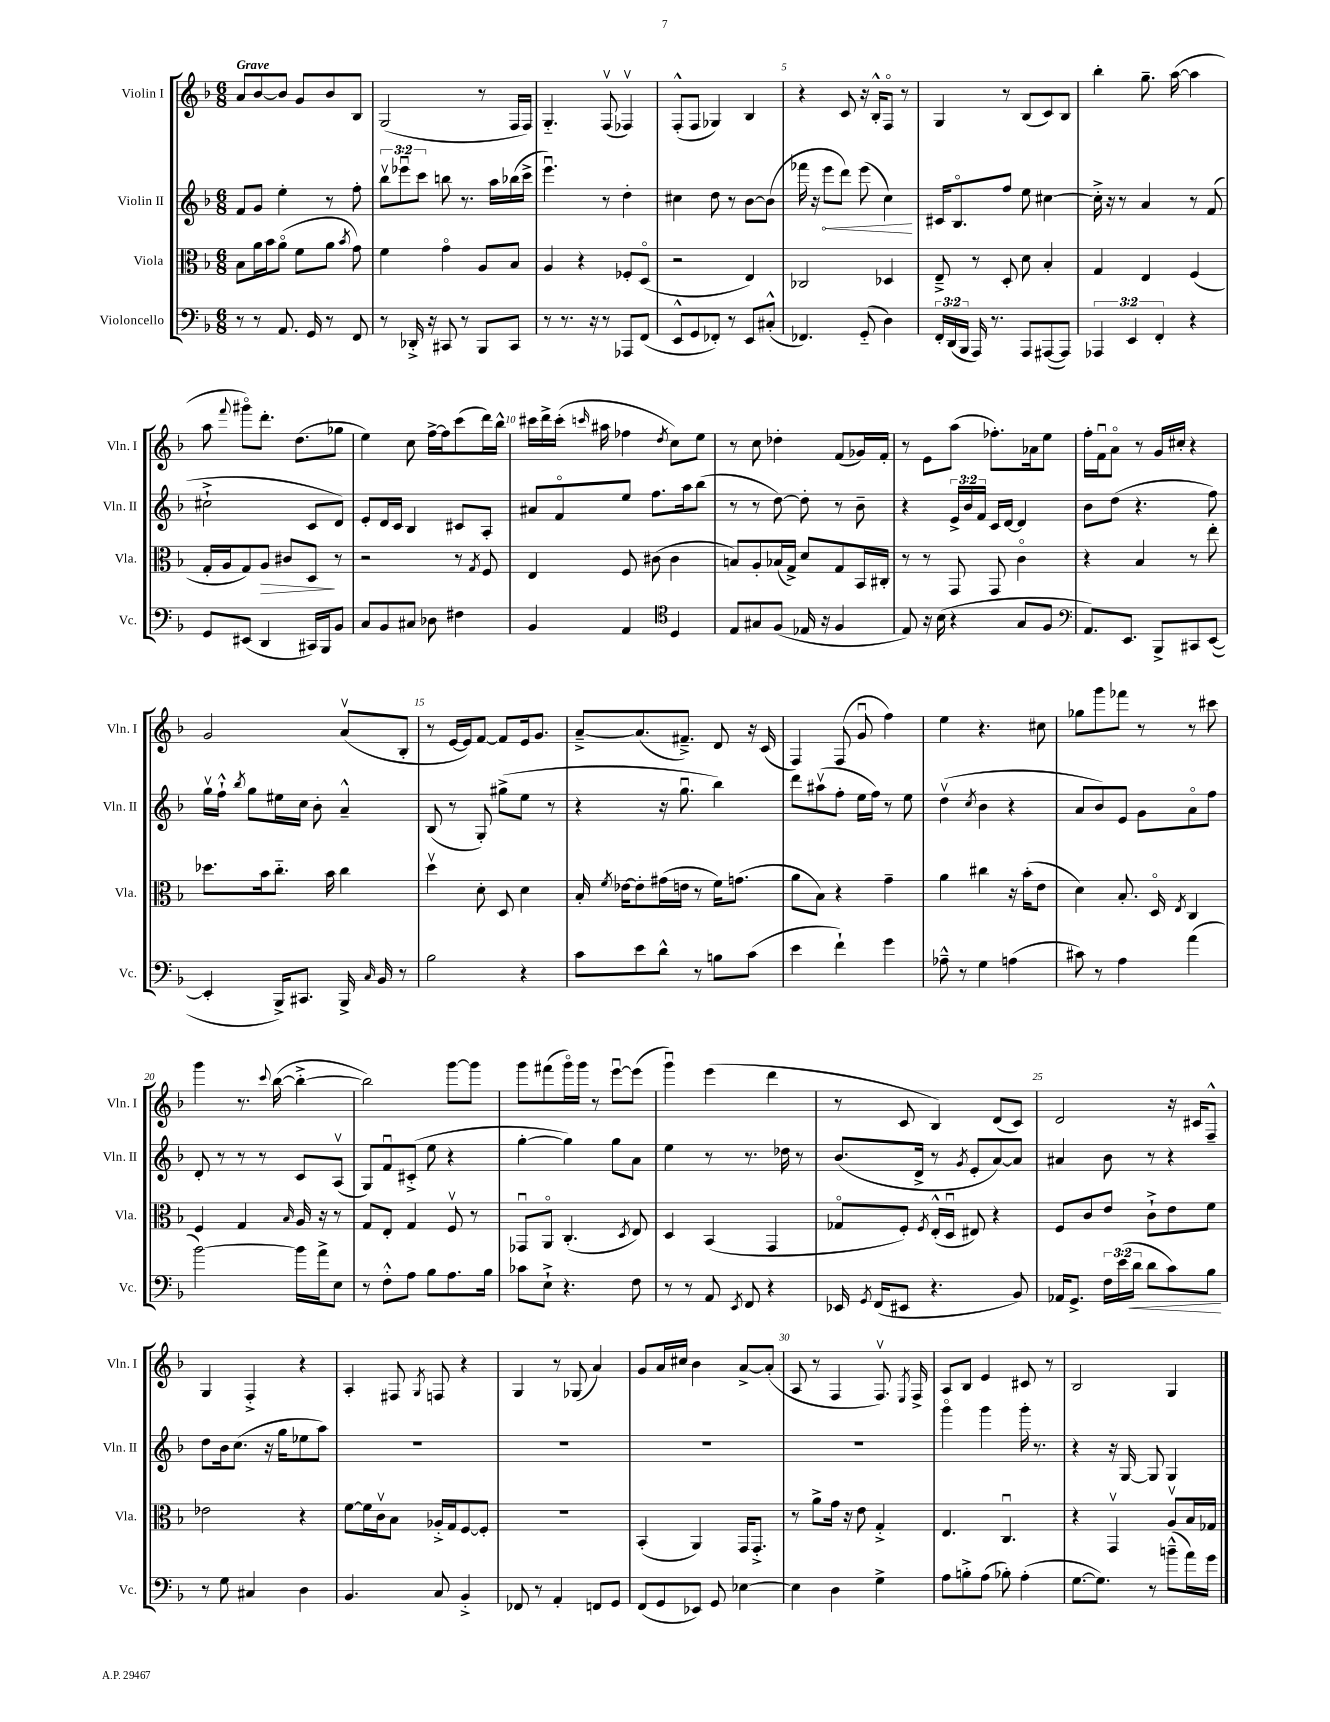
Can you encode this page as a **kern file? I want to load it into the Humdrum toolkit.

**kern	**dynam	**kern	**dynam	**kern	**dynam	**kern
*part4	*part4	*part3	*part3	*part2	*part2	*part1
*staff4	*staff4	*staff3	*staff3	*staff2	*staff2	*staff1
*I"Violoncello	*	*I"Viola	*	*I"Violin II	*	*I"Violin I
*I'Vc.	*	*I'Vla.	*	*I'Vln. II	*	*I'Vln. I
*clefF4	*	*clefC3	*	*clefG2	*	*clefG2
*k[b-]	*	*k[b-]	*	*k[b-]	*	*k[b-]
*M6/8	*	*M6/8	*	*M6/8	*	*M6/8
=1	=1	=1	=1	=1	=1	=1
!	!	!	!	!	!	!LO:TX:a:B:t=Grave
8r	.	8B-\L	.	8f/L	.	8a/L
8r	.	16a\L	.	8g/J	.	[8b-/
.	.	16b-\J	.	.	.	.
8.AA/	.	(8a\J	.	4ee'\	.	8b-/J]
.	.	8f\L	.	.	.	8g/L
16GG/	.	.	.	.	.	.
8r	.	8a\J	.	8r	.	8b-/
.	.	8qb-/	.	.	.	.
8FF/	.	8g\)	.	8ff'\	.	8B-/J
=2	=2	=2	=2	=2	=2	=2
8r	.	4f\	.	12bb-v\L	.	(2G/
.	.	.	.	12eee-Xu\	.	.
16DD-X'^/	.	.	.	.	.	.
.	.	.	.	12ccc\J	.	.
16r	.	.	.	.	.	.
8CC#X/	.	4g\	.	8bbn\	.	.
8r	.	.	.	8.r	.	.
8BBB-/L	.	8A/L	.	.	.	8r
.	.	.	.	16aa\LL	.	.
8CC#/J	.	8B-/J	.	(16bb-X\	.	16F/LL
.	.	.	.	16ccc^\JJ	.	16F/JJ)
=3	=3	=3	=3	=3	=3	=3
8r	.	4A/	.	4.eeeu\)	.	4.G/
8.r	.	.	.	.	.	.
.	.	4r	.	.	.	.
16r	.	.	.	.	.	.
8r	.	.	.	8r	.	(8Fv/
8AAA-X/L	.	8F-X'/L	.	4dd'\	.	4F-Xv/)
(8FF/J	.	(8D/J	.	.	.	.
=4	=4	=4	=4	=4	=4	=4
8EE^^/L	.	2r	.	4cc#X\	.	(8F'^^/L
8GG/	.	.	.	.	.	8F/J
8FF-X'/J)	.	.	.	8dd\	.	4G-X/)
8r	.	.	.	8r	.	.
8EE/L	.	4E/)	.	[8b-\L	.	4B-/
(8C#X'^^/J	.	.	.	(8b-\J]	.	.
=5	=5	=5	=5	=5	=5	=5
4.FF-X/)	.	2C-X/	.	16fff-X\	.	4r
.	.	.	.	16r	.	.
!	!	!	!	!	!LO:HP:b	!
.	.	.	.	8eee\L	<	.
.	.	.	.	8ddd\J)	.	8c/
(8GG/	.	.	.	(8eee\	.	16r
.	.	.	.	.	.	16B-'^^/KL
4D\)	.	4D-X/	.	4cc\)	.	8F/J
.	.	.	.	.	.	8r
.	.	.	.	.	[	.
=6	=6	=6	=6	=6	=6	=6
24FF'/LL	.	8E~^/	.	16c#X/KL	.	4G/
(24DD/	.	.	.	.	.	.
.	.	.	.	8.B-/	.	.
24BBB-/JJ	.	.	.	.	.	.
16AAA/)	.	8r	.	.	.	.
8.r	.	.	.	.	.	.
.	.	8D'/	.	8ff/J	.	8r
8AAA/L	.	8d\	.	8ee\	.	(8B-/L
([8AAA#X/	.	4B-'/	.	[4cc#X\	.	8c/)
8AAA#/J])	.	.	.	.	.	8B-/J
=7	=7	=7	=7	=7	=7	=7
6AAA-X/	.	4G/	.	16cc#'^\]	.	4bb-'\
.	.	.	.	16r	.	.
.	.	.	.	8r	.	.
6EE/	.	.	.	.	.	.
.	.	4E/	.	4a/	.	8.gg~\
6FF'/	.	.	.	.	.	.
.	.	.	.	.	.	([16aa\
4r	.	(4F/	.	8r	.	4aa\]
.	.	.	.	(8f/	.	.
!!LO:LB:g=z
=8	=8	=8	=8	=8	=8	=8
8GG/L	.	16G'/LL	.	2cc#X`^\	.	8aa\
.	.	16A/J	.	.	.	.
.	.	.	.	.	.	8qqfff/
(8EE#X/J	.	8G/)	.	.	.	8ggg#X\L)
!	!	!	!LO:HP:b	!	!	!
4DD/	.	8A/J	>	.	.	8.ddd'\J
.	.	8c#X/L	.	.	.	.
.	.	.	.	.	.	(8.dd\L
16CC#X/LL)	.	8D/J	.	8c/L	.	.
16BBB-/J	.	.	.	.	.	.
8BB-/J	.	8r	]	8d/J)	.	8gg-X\J
=9	=9	=9	=9	=9	=9	=9
8C/L	.	2r	.	8e'/L	.	4ee\)
8BB-/	.	.	.	16d/L	.	.
.	.	.	.	16c/JJ	.	.
8C#X/J	.	.	.	4B-/	.	8cc\
8D-X\	.	.	.	.	.	[16ff^\LL
.	.	.	.	.	.	16ff\J]
4F#X\	.	8r	.	8c#X/L	.	(8ccc\
.	.	8qG/	.	.	.	.
.	.	8F/	.	8A'/J	.	16ddd\L)
.	.	.	.	.	.	16bb-^^\JJ
=10	=10	=10	=10	=10	=10	=10
4BB-/	.	4E/	.	8a#X/L	.	16ccc#X\LL
.	.	.	.	.	.	16ddd^\
.	.	.	.	8f/	.	(16ccc#'\JJ
.	.	.	.	.	.	16qqcccn/
.	.	.	.	.	.	16aa#X\
4AA/	.	8F/	.	8ee/J	.	4ff-X\
.	.	(8c#X\	.	8.ff\L	.	.
*clefC4	*	*	*	*	*	*
.	.	.	.	.	.	8qdd/
4D/	.	4c#\	.	.	.	8cc\L)
.	.	.	.	16aa\k	.	.
.	.	.	.	(8bb-\J	.	8ee\J
=11	=11	=11	=11	=11	=11	=11
8E/L	.	8Bn/L)	.	8r	.	8r
8G#X/	.	8A'/	.	8r	.	8cc\
(8F/J	.	(16B-X/L	.	[8dd\)	.	4dd-X'\
.	.	16G^/JJ)	.	.	.	.
16E-X/	.	8d/L	.	8dd'\]	.	.
16r	.	.	.	.	.	.
4F/	.	8G/	.	8r	.	(8f/L
.	.	16BB-/L	.	8b-~\	.	16g-X/L)
.	.	16C#X'/JJ	.	.	.	16f'/JJ
=12	=12	=12	=12	=12	=12	=12
8E/)	.	8r	.	4r	.	8r
16r	.	8r	.	.	.	8e\L
(16B-\	.	.	.	.	.	.
4r	.	8GG/	.	24e^/LL	.	(8aa\J
.	.	.	.	24b-/	.	.
.	.	.	.	24f/JJ	.	.
.	.	8GG/	.	16c/LL	.	8.ff-X'\L)
.	.	.	.	[16d/JJ	.	.
8G/L	.	4c\	.	4d/]	.	.
.	.	.	.	.	.	16a-X\k
8F/J	.	.	.	.	.	8ee\J
=13	=13	=13	=13	=13	=13	=13
*clefF4	*	*	*	*	*	*
8.AA/L)	.	4r	.	8b-\L	.	16ff'\LL
.	.	.	.	.	.	16fu\J
.	.	.	.	(8dd\J	.	8a\J
8.EE/J	.	.	.	.	.	.
.	.	4B-/	.	4.r	.	8r
8BBB-^/L	.	.	.	.	.	16g/LL
.	.	.	.	.	.	16cc#X'/JJ
8CC#X/	.	8r	.	.	.	4r
([8EE/J	.	8ee'\	.	8ff\)	.	.
!!LO:LB:g=z
=14	=14	=14	=14	=14	=14	=14
4EE'/]	.	8.dd-X\L	.	16ggv\LL	.	2g/
.	.	.	.	16ff`^^\JJ	.	.
.	.	.	.	8qbb-/	.	.
.	.	.	.	8gg\L	.	.
.	.	16b-\k	.	.	.	.
16BBB-^/KL)	.	8.cc\J	.	16ee#X\L	.	.
8.CC#X/J	.	.	.	16cc\JJ	.	.
.	.	.	.	8b-'\	.	.
.	.	16b-\	.	.	.	.
16BBB-^/	.	4cc\	.	4a~^^/	.	(8av/L
16qqC/	.	.	.	.	.	.
16BB-/	.	.	.	.	.	.
8r	.	.	.	.	.	8B-'/J
=15	=15	=15	=15	=15	=15	=15
2B-\	.	4ddv\	.	(8B-/	.	8r
.	.	.	.	8r	.	[16e/LL
.	.	.	.	.	.	16e/J])
.	.	8d'\	.	8G'/)	.	[8f/J
.	.	8D/	.	(8gg#X^\L	.	8f/L]
4r	.	4d\	.	8ee\J	.	16e/k
.	.	.	.	.	.	8.g/J
.	.	.	.	8r	.	.
=16	=16	=16	=16	=16	=16	=16
8c\L	.	16B-'/	.	4r	.	[8a~^/L
.	.	8qf/	.	.	.	.
.	.	[16e-X\KL	.	.	.	.
8e\	.	8e-'\]	.	.	.	(8.a/]
8d^^\J	.	(16g#X\L	.	16r	.	.
.	.	16en\JJ	.	8.ggu\	.	8.f#X~^/J)
8r	.	8r	.	.	.	.
8Bn\L	.	16f\KL)	.	4bb-\)	.	8d/
.	.	(8.gn\J	.	.	.	.
(8c\J	.	.	.	.	.	16r
.	.	.	.	.	.	(16c/
=17	=17	=17	=17	=17	=17	=17
4e\	.	8a\L	.	8ddd\L	.	4F/)
.	.	8B-\J)	.	(8aa#Xv\	.	.
4f`\)	.	4r	.	8ff'\J	.	(8F/
.	.	.	.	16ee\LL	.	8gu/
.	.	.	.	16ff\JJ)	.	.
4g\	.	4g~\	.	8r	.	4ff\)
.	.	.	.	8ee\	.	.
=18	=18	=18	=18	=18	=18	=18
8A-X~^^\	.	4a\	.	(4ddv\	.	4ee\
8r	.	.	.	.	.	.
.	.	.	.	8qcc/	.	.
4G\	.	4cc#X\	.	4b-\	.	4.r
(4An\	.	16r	.	4r	.	.
.	.	(16b-'\KL	.	.	.	.
.	.	8e\J	.	.	.	8cc#X\
=19	=19	=19	=19	=19	=19	=19
8c#X\)	.	4d\)	.	8a/L	.	8gg-X\L
8r	.	.	.	8b-/)	.	8ggg\
4A\	.	8.B-'/	.	8e/J	.	8fff-X\J
.	.	.	.	8g\L	.	8r
.	.	16D/	.	.	.	.
.	.	8qE/	.	.	.	.
(4a\	.	4C/	.	8a\	.	8r
.	.	.	.	8ff\J	.	8ccc#X\
!!LO:LB:g=z
=20	=20	=20	=20	=20	=20	=20
[2b-\)	.	4F/	.	8d'/	.	4ggg\
.	.	.	.	8r	.	.
.	.	4G/	.	8r	.	8.r
.	.	.	.	8r	.	.
.	.	.	.	.	.	8qqccc/
.	.	.	.	.	.	([16bb-\
.	.	16qqB-/	.	.	.	.
16b-\LL]	.	16A/	.	8c/L	.	4bb-'^\_
16a^\J	.	16r	.	.	.	.
8E\J	.	8r	.	(8Av/J	.	.
=21	=21	=21	=21	=21	=21	=21
8r	.	8G/L	.	8G/L)	.	2bb-\])
8F'^^\L	.	8E'/J	.	8fu/	.	.
8A\J	.	4G/	.	(8c#X'^/J	.	.
8B-\L	.	.	.	8ee\	.	.
8.A\	.	8Fv/	.	4r	.	[8ggg\L
.	.	8r	.	.	.	8ggg\J]
16B-\Jk	.	.	.	.	.	.
=22	=22	=22	=22	=22	=22	=22
8c-X\L	.	8GG-Xu/L	.	[4gg'\	.	8ggg\L
8E`^\J	.	8AA/J	.	.	.	(8fff#X\
4.r	.	(4.C'/	.	4gg\])	.	16ggg\L)
.	.	.	.	.	.	16ggg\JJ
.	.	.	.	.	.	8r
.	.	.	.	8gg\L	.	[8eeeu\L
.	.	8qD/	.	.	.	.
8F\	.	8E/)	.	8a\J	.	(8eee\J]
=23	=23	=23	=23	=23	=23	=23
8r	.	4D/	.	4ee\	.	4gggu\)
8r	.	.	.	.	.	.
8AA/	.	(4BB-/	.	8r	.	(4eee\
8qEE/	.	.	.	.	.	.
8FF/	.	.	.	8.r	.	.
4r	.	4GG/	.	.	.	4ddd\
.	.	.	.	16dd-X\	.	.
.	.	.	.	8r	.	.
=24	=24	=24	=24	=24	=24	=24
16EE-X/	.	8G-X/L	.	(8.b-/L	.	8r
8qGG/	.	.	.	.	.	.
(16FF/KL	.	.	.	.	.	.
8EE#X/J	.	8F'/J)	.	.	.	8c/
.	.	.	.	16d^/Jk	.	.
.	.	8qF/	.	.	.	.
4.r	.	(16E'^^/LL	.	8r	.	4B-/)
.	.	16Du/JJ	.	.	.	.
.	.	.	.	8qg/	.	.
.	.	8E#X/)	.	8e'/L	.	.
.	.	4r	.	[8a/)	.	(8d/L
8BB-/)	.	.	.	8a/J]	.	8c/J)
=25	=25	=25	=25	=25	=25	=25
16AA-X/KL	.	8F/L	.	4a#X/	.	2d/
8.GG^/J	.	.	.	.	.	.
.	.	8c/	.	.	.	.
24F\LL	.	8e/J	.	8b-\	.	.
(24e\	.	.	.	.	.	.
!	!LO:HP:b	!	!	!	!	!
24d\JJ	<	.	.	.	.	.
8d\L	.	8c`^\L	.	8r	.	.
8c\)	.	8e\	.	4r	.	16r
.	.	.	.	.	.	16c#X/KL
8B-\J	.	8f\J	.	.	.	8F~^^/J
.	[	.	.	.	.	.
!!LO:LB:g=z
=26	=26	=26	=26	=26	=26	=26
8r	.	2e-X\	.	8dd\L	.	4G/
8G\	.	.	.	16b-\k	.	.
.	.	.	.	(8.cc\J	.	.
4C#X/	.	.	.	.	.	4F'^/
.	.	.	.	16r	.	.
.	.	.	.	16gg\KL	.	.
4D\	.	4r	.	8ee-X\	.	4r
.	.	.	.	8aa\J)	.	.
=27	=27	=27	=27	=27	=27	=27
4.BB-/	.	[8f\L	.	2.r	.	4A'/
.	.	16f\L]	.	.	.	.
.	.	16cv\J	.	.	.	.
.	.	8B-\J	.	.	.	8F#X/
.	.	.	.	.	.	8qG/
8C/	.	16A-X'^/LL	.	.	.	8Fn/
.	.	16G/J	.	.	.	.
4BB-'^/	.	[8F/	.	.	.	4r
.	.	8F'/J]	.	.	.	.
=28	=28	=28	=28	=28	=28	=28
8FF-X/	.	2.r	.	2.r	.	4G/
8r	.	.	.	.	.	.
4AA'/	.	.	.	.	.	8r
.	.	.	.	.	.	(8G-X/
8FFn/L	.	.	.	.	.	4a/)
8GG/J	.	.	.	.	.	.
=29	=29	=29	=29	=29	=29	=29
(8FF/L	.	(4BB-'/	.	2.r	.	8g/L
8GG/	.	.	.	.	.	16a/L
.	.	.	.	.	.	16cc#X/JJ
8EE-X/J)	.	4AA/)	.	.	.	4b-\
8GG/	.	.	.	.	.	.
[4E-X\	.	16GG/KL	.	.	.	[8a^/L
.	.	8.GG'^/J	.	.	.	.
.	.	.	.	.	.	(8a'/J]
=30	=30	=30	=30	=30	=30	=30
4E-\]	.	8r	.	2.r	.	8A/
.	.	8a^\L	.	.	.	8r
4D\	.	16g\Jk	.	.	.	4F/
.	.	16r	.	.	.	.
.	.	8e\	.	.	.	.
4G^\	.	4G'^/	.	.	.	8.Fv/)
.	.	.	.	.	.	8qE/
.	.	.	.	.	.	16F^/
=31	=31	=31	=31	=31	=31	=31
8A\L	.	4.E/	.	4ggg\	.	8A/L
8Bn'^\	.	.	.	.	.	8B-/J
(8A\J	.	.	.	4ggg\	.	4e/
8B-X'\)	.	4.Cu/	.	.	.	.
(4A'\	.	.	.	16ggg'\	.	8c#X/
.	.	.	.	8.r	.	.
.	.	.	.	.	.	8r
=32	=32	=32	=32	=32	=32	=32
[8.G\L	.	4r	.	4r	.	2B-/
8.G\J])	.	.	.	.	.	.
.	.	4GGv/	.	16r	.	.
.	.	.	.	[16G/	.	.
8r	.	.	.	8G/]	.	.
(8bn~^^\L	.	8Av/L	.	4G/	.	4G/
16a\L)	.	16B-/L	.	.	.	.
16g\JJ	.	16G-X/JJ	.	.	.	.
==	==	==	==	==	==	==
*-	*-	*-	*-	*-	*-	*-
